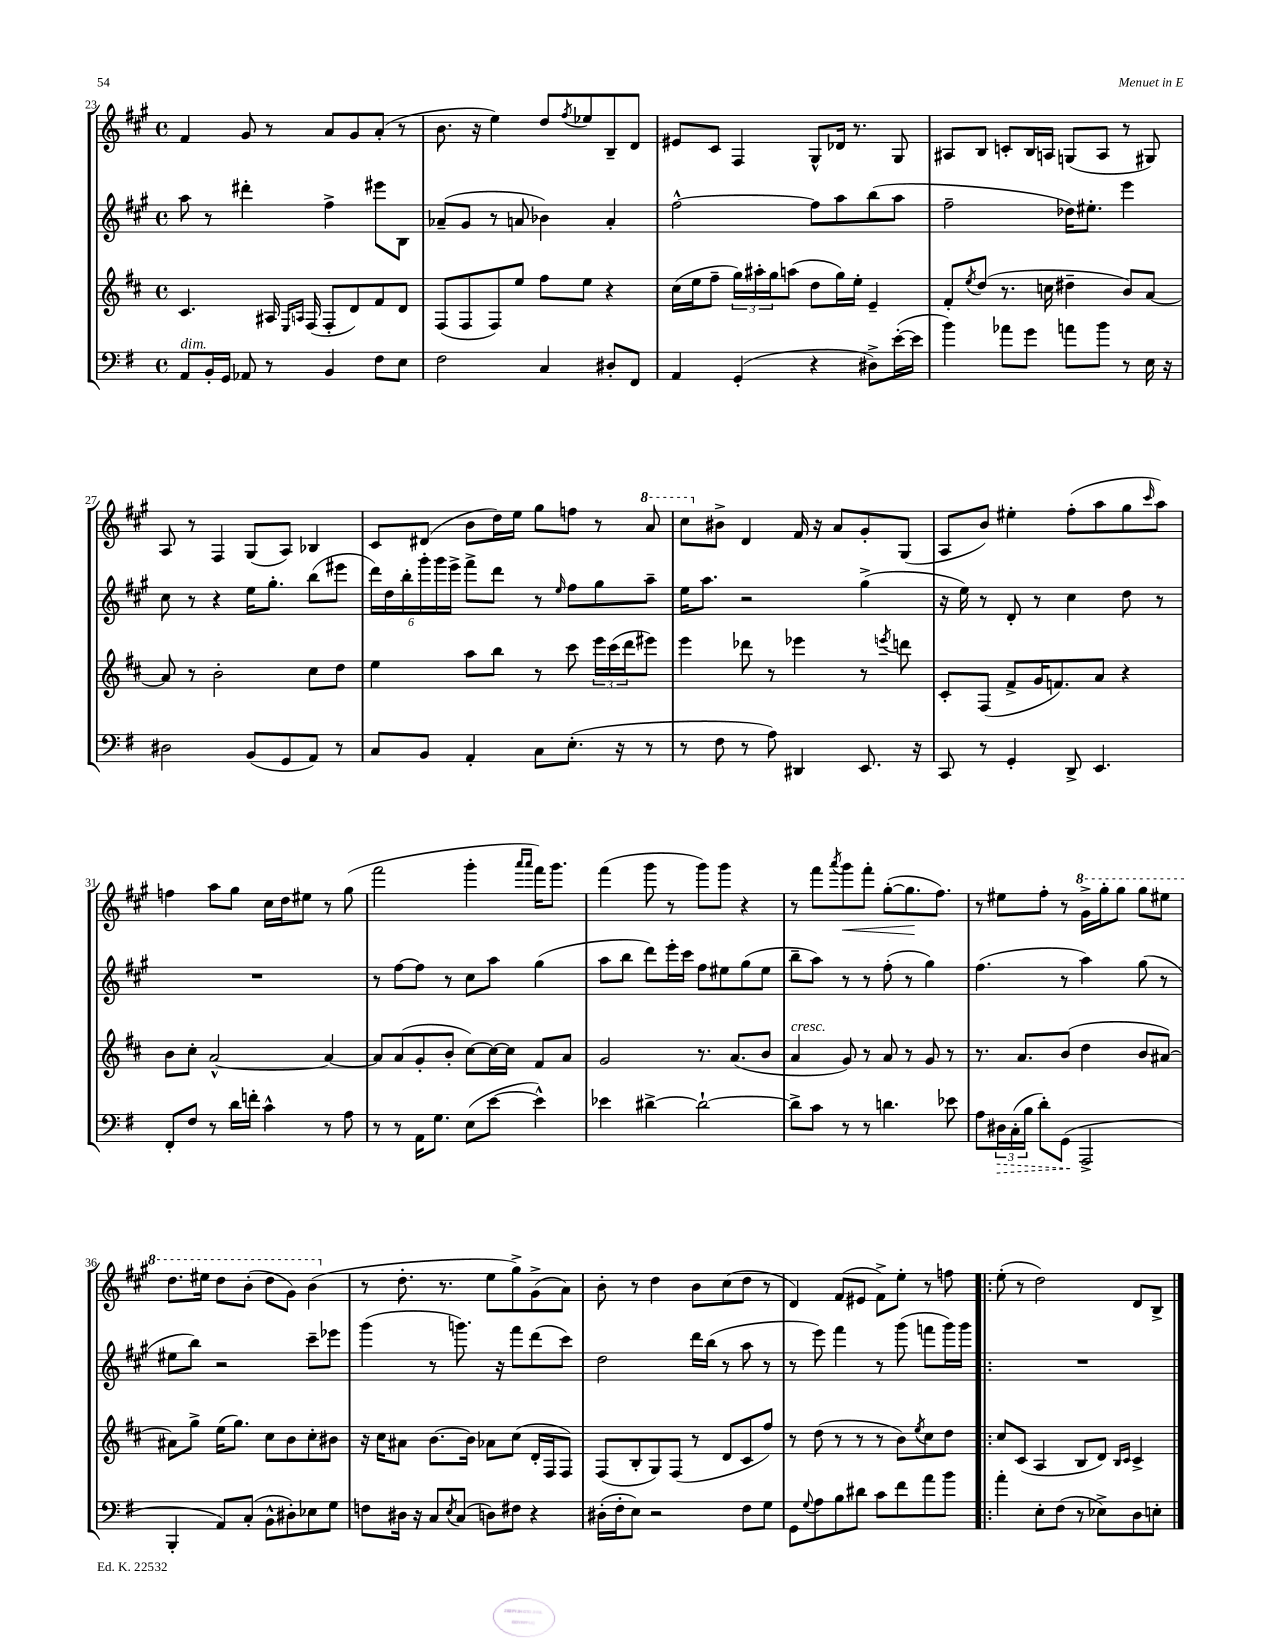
<<
\new StaffGroup <<
\new Staff = "s0" {
    \clef treble \key a \major \defaultTimeSignature \time 4/4
    fis'4 gis'8 r8 a'8 gis'8 a'8-.( r8 |
    b'8. r16 e''4) d''8 \acciaccatura { fis''8 } ees''8 b8-- d'8 |
    eis'8 cis'8 fis4 gis8-^ des'16 r8. gis8 |
    ais8 b8 c'8-. b16 a16 g8( a8 r8 gis8) |
    a8 r8 fis4 gis8( a8) bes4 |
    cis'8 dis'8( b'8 d''16) e''16 gis''8 f''8 r8 \ottava #1 a''8 |
    cis'''8 \ottava #0 bis'8-> d'4 fis'16 r16 a'8 gis'8-. gis8( |
    a8 b'8) eis''4-. fis''8-.( a''8 gis''8 \grace { cis'''16 } a''8) |
    f''4 a''8 gis''8 cis''16 d''16 eis''8 r8 gis''8( |
    fis'''2 gis'''4-. \grace { a'''16 a'''16 } fis'''16) gis'''8. |
    fis'''4( gis'''8 r8 gis'''8) gis'''8 r4 |
    r8 fis'''8 \acciaccatura { a'''8 } gis'''8\< fis'''8-. gis''8~-.( gis''8.\! fis''8.) |
    r8 eis''8 fis''8-. r8 \ottava #1 gis''16-> gis'''16-. gis'''8 gis'''8 eis'''8 |
    d'''8. eis'''16 d'''8 b''8-.( d'''8 gis''8) b''4( \ottava #0 |
    r8 d''8.-. r8. e''8 gis''8->) gis'8->( a'8) |
    b'8-. r8 d''4 b'8 cis''8( d''8 r8 |
    d'4) fis'8( eis'8 fis'8->) e''8-. r8 f''8 |
    \bar ".|:" e''8-.( r8 d''2) d'8 b8-> \bar "|." |
}
\new Staff = "s1" {
    \clef treble \key a \major \defaultTimeSignature \time 4/4
    a''8 r8 dis'''4-. fis''4-> eis'''8 b8 |
    aes'8--( gis'8 r8 a'8 bes'4) a'4-. |
    fis''2~-^ fis''8 a''8 b''8( a''8 |
    fis''2-- des''16) eis''8.-. e'''4 |
    cis''8 r8 r4 e''16 gis''8.-. b''8( eis'''8 |
    \tuplet 6/4 { d'''16) d''16 b''16-. gis'''16-. gis'''16 e'''16-> } fis'''8-> d'''8 r8 \grace { e''16 } fis''8 gis''8 a''8-- |
    e''16 a''8. r2 gis''4->( |
    r16 e''16) r8 d'8-. r8 cis''4 d''8 r8 |
    R1 |
    r8 fis''8~ fis''8 r8 cis''8 a''8 gis''4( |
    a''8 b''8 d'''8) e'''16-. cis'''16 fis''8 eis''8 gis''8( eis''8 |
    b''8-- a''8) r8 r8 fis''8-.( r8 gis''4) |
    fis''4.( r8 a''4) gis''8( r8 |
    eis''8 b''8) r2 cis'''8-- ees'''8 |
    gis'''4( r8 g'''8.) r16 fis'''8 d'''8( cis'''8) |
    d''2 d'''16 b''16( r8 a''8 r8 |
    r8 e'''8) fis'''4 r8 gis'''8( f'''8 gis'''16) gis'''16 |
    \bar ".|:" R1 \bar "|." |
}
\new Staff = "s2" {
    \clef treble \key d \major \defaultTimeSignature \time 4/4
    cis'4. ais16 \grace { e16 a16 } fis16( fis8-. d'8) fis'8 d'8 |
    fis8( fis8 fis8) e''8 fis''8 e''8 r4 |
    cis''16( e''16 fis''8-- \tuplet 3/2 { g''16) ais''16-. g''16 } a''8( d''8 g''16) e''16-. e'4-- |
    fis'8-. \acciaccatura { e''8 } d''8( r8. c''16 dis''4-- b'8) a'8~ |
    a'8 r8 b'2-. cis''8 d''8 |
    e''4 a''8 b''8 r8 cis'''8 \tuplet 3/2 { e'''16 cis'''16( d'''16 } eis'''8) |
    e'''4 des'''8 r8 ees'''4 r8 \acciaccatura { e'''8 } d'''8 |
    cis'8-. fis8( fis'8-> g'16 f'8.) a'8 r4 |
    b'8 cis''8-. a'2~-^ a'4~ |
    a'8 a'8( g'8-. b'8-. cis''8~) cis''16~ cis''16 fis'8 a'8 |
    g'2 r8. a'8.( b'8 |
    a'4^\markup { \italic "cresc." } g'8) r8 a'8 r8 g'8 r8 |
    r8. a'8. b'8( d''4 b'8 ais'8~) |
    ais'8 g''8-> e''16( g''8.) cis''8 b'8 cis''8-. bis'8 |
    r16 cis''16 ais'8 b'8.~ b'16 aes'8 cis''8( d'16-. fis16 fis8) |
    fis8( b8-. g8) fis8( r8 d'8 cis'8 fis''8) |
    r8 d''8( r8 r8 r8 b'8) \acciaccatura { e''8 } cis''8 d''8 |
    \bar ".|:" cis''8 cis'8( a4 b8 d'8) \grace { b16 cis'16 } cis'4-> \bar "|." |
}
\new Staff = "s3" {
    \clef bass \key g \major \defaultTimeSignature \time 4/4
    a,8^\markup { \italic "dim." } b,16-. g,16 aes,8 r8 b,4 fis8 e8 |
    fis2 c4 dis8-. fis,8 |
    a,4 g,4-.( r4 dis8->) e'16~-.( e'16 |
    b'4) aes'8 g'8 a'8 b'8 r8 e16 r16 |
    dis2 b,8( g,8 a,8) r8 |
    c8 b,8 a,4-. c8 e8.-.( r16 r8 |
    r8 fis8 r8 a8) dis,4 e,8. r16 |
    c,8 r8 g,4-. d,8-> e,4. |
    fis,8-. fis8 r8 d'16 f'16-. c'4-^ r8 a8 |
    r8 r8 a,16 g8. e8( e'8~ e'4-^) |
    ees'4 dis'4~-> dis'2~-! |
    dis'8-> c'8 r8 r8 d'4. ees'8 |
    a8 \tuplet 3/2 { \once \override Hairpin.style = #'dashed-line dis16\> c16-.( b16 } d'8-.) g,8\!( a,,2-> |
    b,,4-. a,8) c8-.( b,8-^ dis8-.) ees8 g8 |
    f8 dis16 r16 c8 \acciaccatura { e8 } c8( d8) fis8 r4 |
    dis16-.( fis16-. e8) r2 fis8 g8 |
    g,8 \appoggiatura { g8 } a8 b8 dis'8 c'8 fis'8 a'8 b'8 |
    \bar ".|:" a'4-. e8-. fis8( r8 ees8->) d8 e8-. \bar "|." |
}
>>
>>
\layout { \context { \Score currentBarNumber = #23 } }
